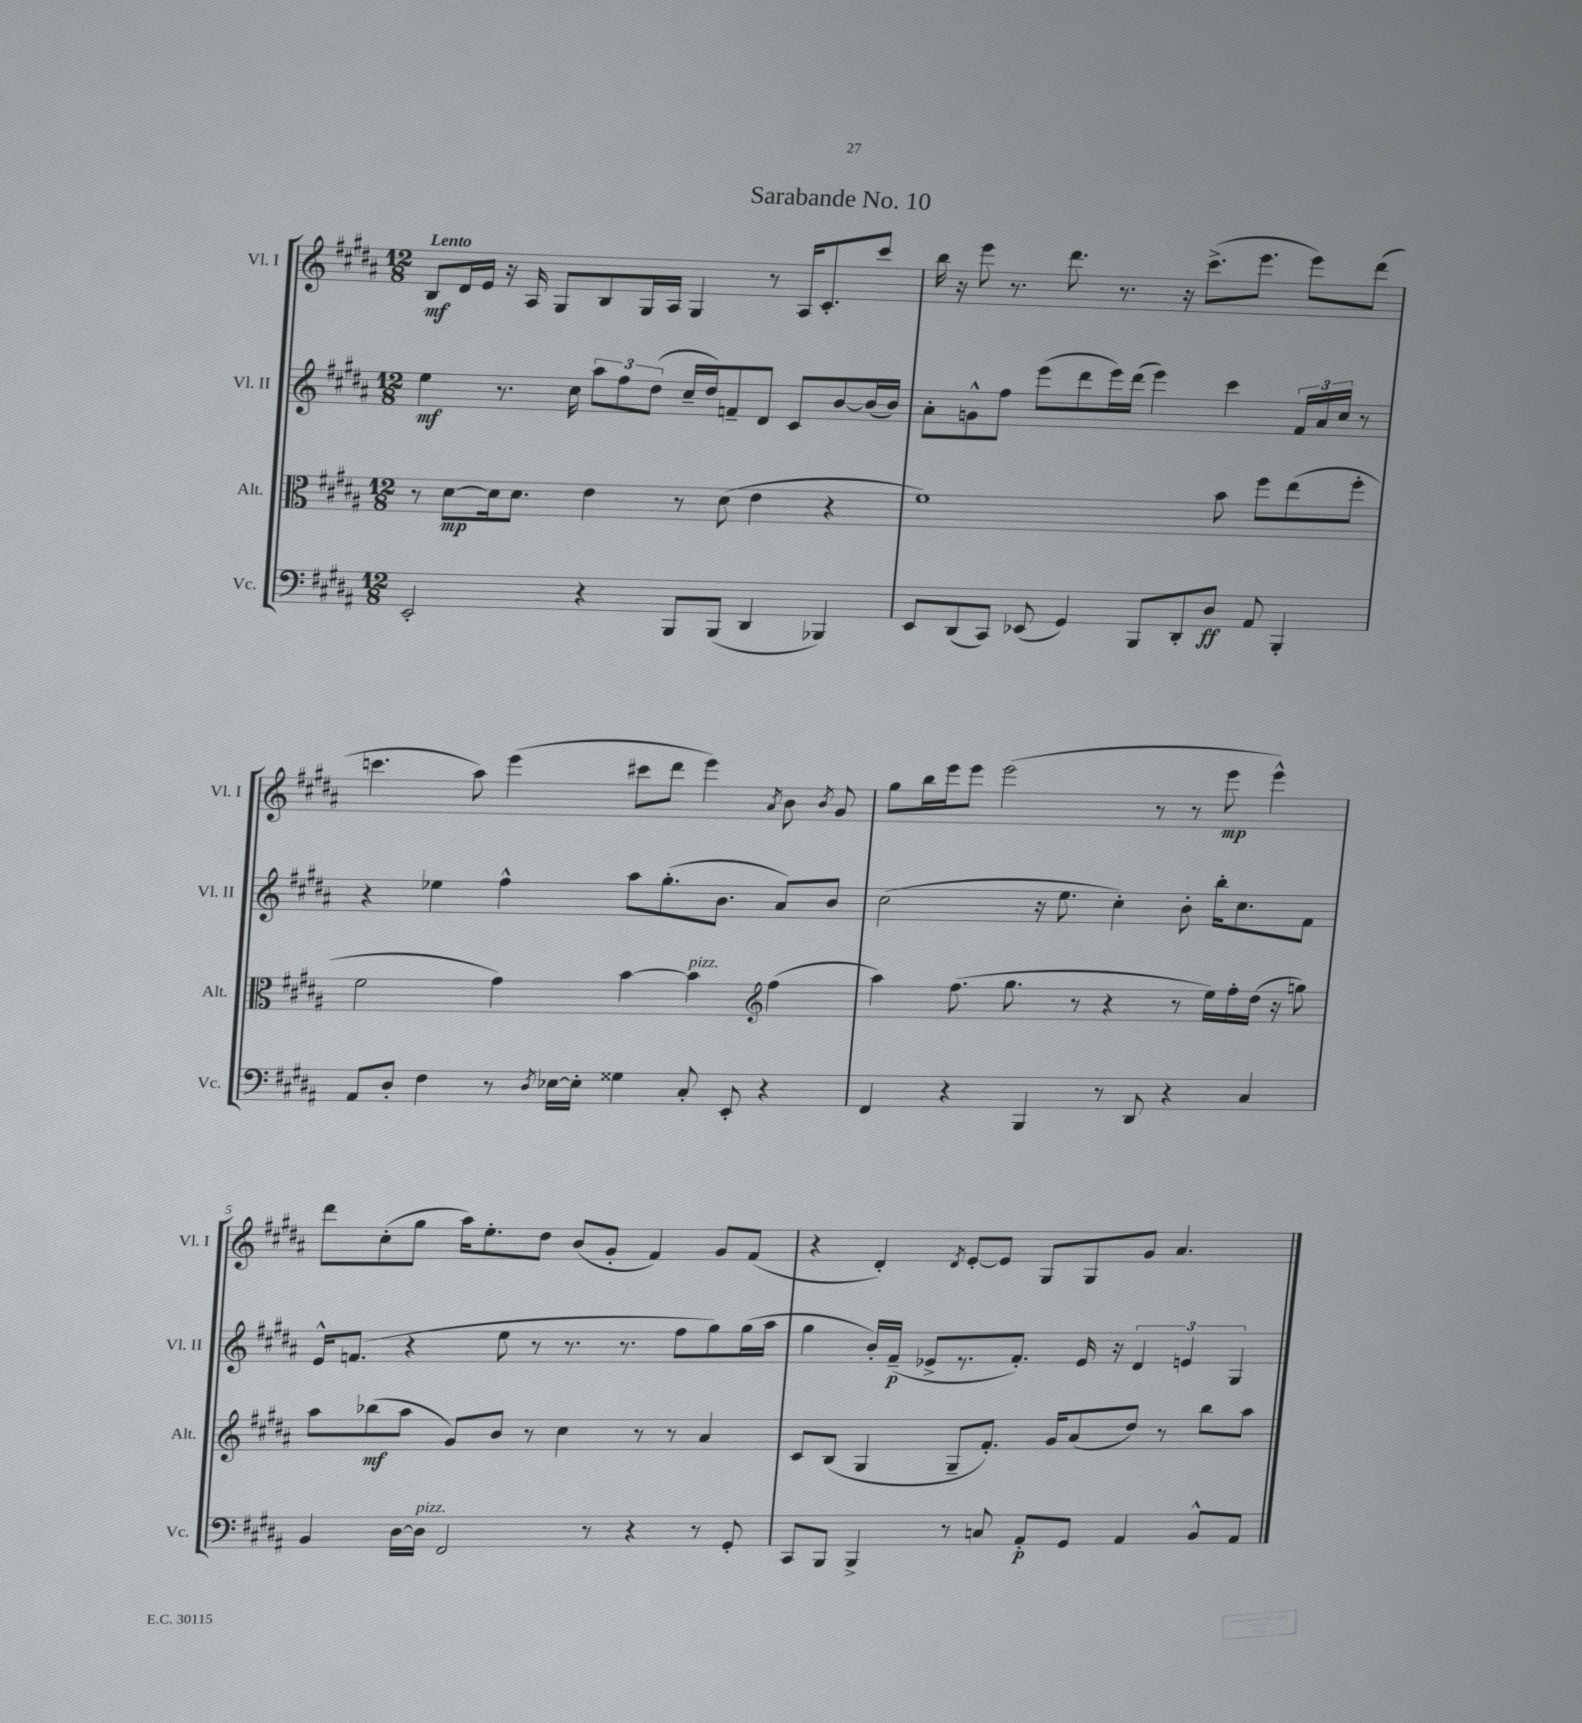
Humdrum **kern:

**kern	**kern	**kern	**kern
*staff4	*staff3	*staff2	*staff1
*clefF4	*clefC3	*clefG2	*clefG2
*k[f#c#g#d#a#]	*k[f#c#g#d#a#]	*k[f#c#g#d#a#]	*k[f#c#g#d#a#]
*M12/8	*M12/8	*M12/8	*M12/8
2EE'/	8r	4ee\	8B/L
.	[8d#\L	.	16d#/L
.	.	.	16e/JJ
.	16d#\]k	8.r	16r
.	8.d#\J	.	16A#/
.	.	.	8G#/L
.	.	16cc#\	.
4r	4e\	12aa#\L	8B/
.	.	12ff#\	.
.	.	.	16G#/L
.	.	(12dd#\J	.
.	.	.	16A#/JJ
8BBB/L	8r	16cc#~/LL	4G#/
.	.	16dd#/J)	.
(8BBB/J	(8d#\	8f~/	.
4DD#/	4e\	8d#/J	8r
.	.	8c#/L	16A#/LK
.	.	.	8.c#'/
4BBB-/)	4r	[8b/	.
.	.	(16b/]L	8ccc#/J
.	.	16b/JJ)	.
=	=	=	=
8EE/L	1f#)	8a#'\L	16bb\
.	.	.	16r
(8DD#/	.	8g^^\	8eee\
8CC#/J)	.	8ff#\J	8.r
(8EE-/	.	(8eee\L	.
.	.	.	8.ddd#\
4GG#/)	.	8ddd#\	.
.	.	16eee\L)	8.r
.	.	(16ddd#\JJ	.
8BBB/L	.	4eee\)	.
.	.	.	16r
8DD#'/	.	.	(8.ccc#^\L
8D#/J	8b\	4ccc#\	.
.	.	.	8.eee\J
8AA#/	8ff#\L	.	.
4BBB'/	(8ee\	24f#/LL	8eee\L)
.	.	24a#/	.
.	.	24cc#/JJ	.
.	8ff#'\J	8r	(8ddd#\J
=	=	=	=
8AA#/L	2f#\	4r	4.ccc\
8D#'/J	.	.	.
4F#\	.	4ee-\	.
.	.	.	8aa#\)
8r	4g#\)	4ff#^^\	(4eee\
8qD#/	.	.	.
[16E-\LL	.	.	.
16E-'\]JJ	.	.	.
4G##\	[4b\	8aa#\L	8ccc#\L
.	.	(8.gg#'\	8ddd#\J
8C#'/	4b\]	.	4eee\)
.	.	8.b\J	.
8EE'/	.	.	.
*	*clefG2	*	*
.	.	.	8qa#/
4r	(4ff#\	8a#/L)	8b\
.	.	.	8qb/
.	.	8b/J	8g#/
=	=	=	=
4FF#/	4aa#\)	(2cc#\	8gg#\L
.	.	.	16bb\L
.	.	.	16eee\J
4r	(8.ff#\	.	8eee\J
.	.	.	(2eee\
.	8.gg#\	.	.
4BBB/	.	16r	.
.	.	8.ee\	.
.	8r	.	.
8r	4r	4cc#'\)	.
8DD#/	.	.	8r
4r	8r	8b'\	8r
.	16ee\LL)	16bb'\LK	8eee\
.	16ff#'\	8.cc#\	.
4C#/	(16dd#\JJ	.	4eee^^\)
.	16r	.	.
.	8gg\)	8f#\J	.
=	=	=	=
4BB/	8aa#\L	16e^^/LK	8ddd#\L
.	.	(8.f/J	.
.	(8bb-\	.	(8cc#'\
[16D#\LL	8aa#\J	4r	8gg#\J
16D#\]JJ	.	.	.
2FF#/	8g#/L)	.	16aa#\LK)
.	.	.	8.ee'\
.	8b/J	8ee\	.
.	8r	8r	8dd#\J
.	4cc#\	8.r	(8b/L
8r	.	.	8g#'/J
.	.	8.r	.
4r	8r	.	4f#/)
.	8r	8ff#\L	.
8r	4a#/	8gg#\)	8g#/L
8GG#'/	.	(16gg#\L	(8f#/J
.	.	16aa#\JJ	.
=	=	=	=
8CC#/L	8c#/L	4gg#\	4r
8BBB/J	(8B/J	.	.
4BBB^/	4G#/	16b'/LL)	4d#'/)
.	.	(16f#~/JJ	.
.	.	8e-^/L	.
.	.	.	8qd#/
8r	8G#~/L	8.r	[8e'/L
8C/	8.f#'/J)	.	8e/]J
.	.	8.f#'/J)	.
8AA#'/L	.	.	8G#/L
.	16g#/LK	.	.
8GG#/J	(8a#/	16e-/	8G#/
.	.	16r	.
4AA#/	8dd#/J)	6d#/	8g#/J
.	8r	.	4.a#/
.	.	6e/	.
8BB^^/L	8bb\L	.	.
.	.	6G#/	.
8AA#/J	8aa#\J	.	.
==	==	==	==
*-	*-	*-	*-
